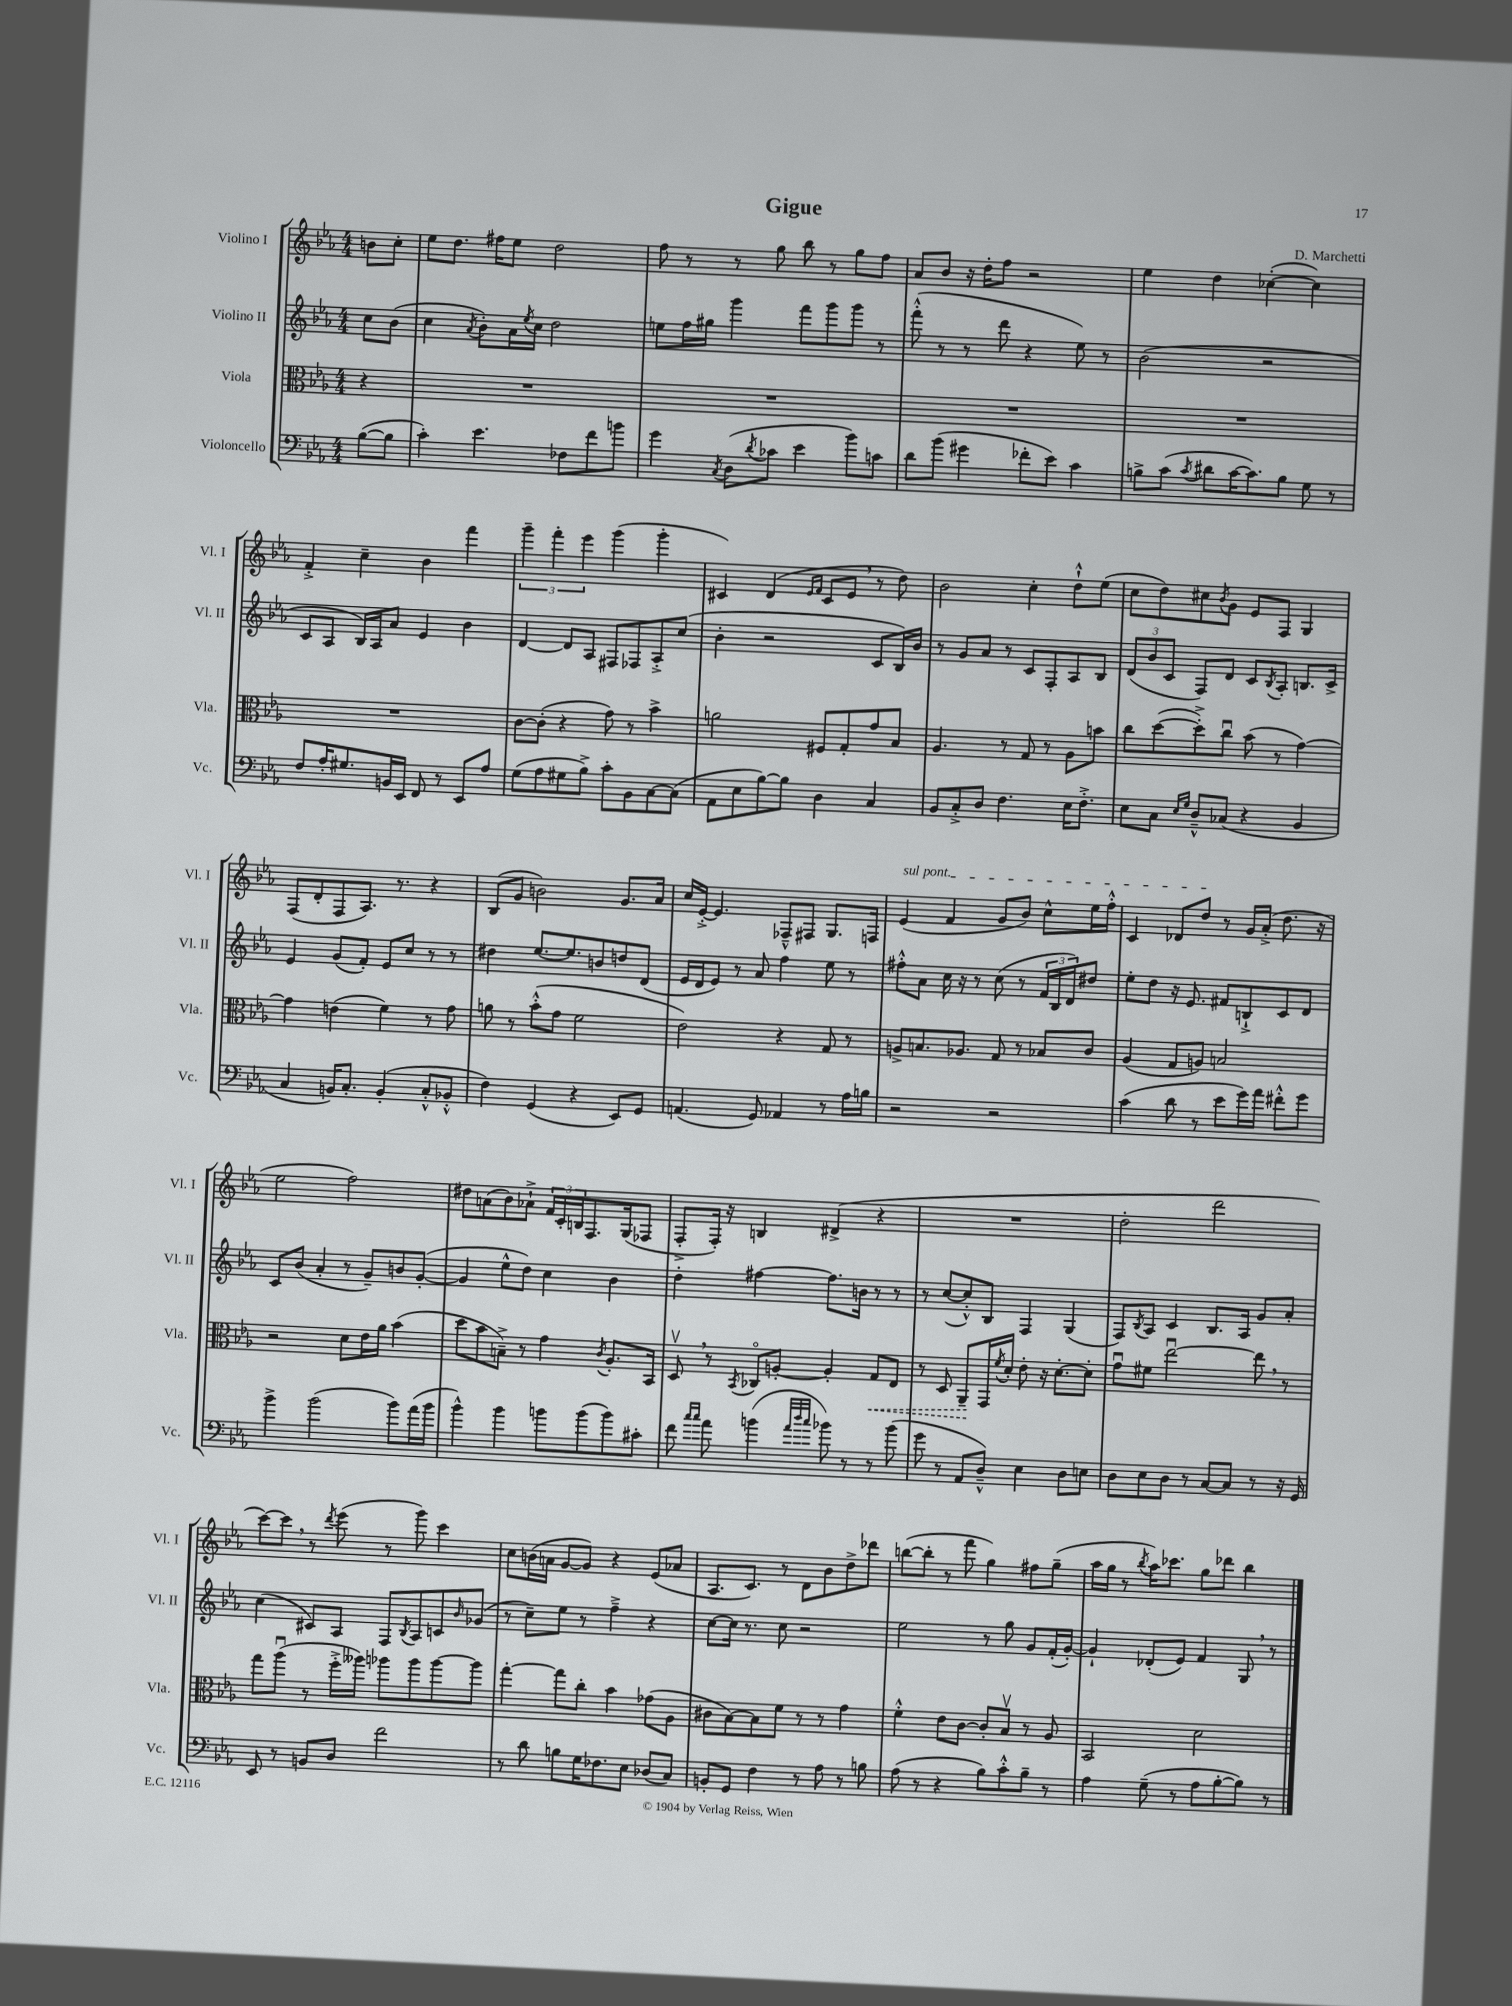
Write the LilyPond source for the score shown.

\header { title = "Gigue" composer = "D. Marchetti" }
<<
\new StaffGroup <<
\new Staff = "s0" \with { instrumentName = "Violino I" shortInstrumentName = "Vl. I" } {
    \clef treble \key ees \major \numericTimeSignature \time 4/4 \partial 4
    b'8 c''8-. |
    ees''8 d''8. fis''16 ees''8 d''2 |
    f''8 r8 r8 g''8 bes''8 r8 g''8 f''8 |
    aes'8 bes'8 r16 d''16-. f''8 r2 |
    ees''4 d''4 ces''4~-.( ces''4) |
    f'4-.-> c''4-- bes'4 f'''4 |
    \tuplet 3/2 { g'''4-- f'''4-. ees'''4 } g'''4( g'''4-. |
    cis'4) d'4( \grace { ees'16 f'16 } cis'8 ees'8 \breathe r8 d''8) |
    bes'2 c''4-. d''8-!-^ ees''8( |
    c''8 d''8) cis''8 \acciaccatura { bes'8 } g'8 ees'8 f8 g4 |
    f8( d'8-. f8 aes8.) r8. r4 |
    bes8( g'8 b'2) g'8. aes'16 |
    c''16 ees'16~-.-> ees'4. fes8---^ fis8 g8. f16 |
    \once \override TextSpanner.bound-details.left.text = \markup { \italic "sul pont." } ees'4\startTextSpan( f'4 g'8 bes'8) c''8-^ ees''16 f''16-.-^ |
    c'4 des'8 d''8\stopTextSpan r8 g'16 aes'16-.->( d''8. r16 |
    ees''2 f''2) |
    dis''8 a'8( bes'8) aes'8-!-> \tuplet 3/2 { f'16 c'16-. b16 } f8. g16( fes8 |
    f8-.-> f16-.) r16 b4 dis'4->( r4 |
    R1 |
    d''2-. d'''2 |
    c'''8~) c'''8 \breathe r8 \acciaccatura { d'''8 } ees'''8( r8 g'''8) c'''4 |
    c''8 b'16( a'16 g'8~ g'8) r4 ees'8( aes'8 |
    aes8. c'8.) r8 d'8 bes'8 d''8-> des'''8 |
    b''8~( b''8-. r8 f'''8 g''4) fis''8 g''8--( |
    aes''16 g''16 r8 \acciaccatura { bes''8 } aes''16) ces'''8. g''8 des'''8 bes''4 \bar "|." |
}
\new Staff = "s1" \with { instrumentName = "Violino II" shortInstrumentName = "Vl. II" } {
    \clef treble \key ees \major \numericTimeSignature \time 4/4 \partial 4
    c''8 bes'8( |
    c''4 \acciaccatura { aes'8 } bes'8-.) aes'16 \acciaccatura { ees''8 } c''16 d''2 |
    e''8 f''16 gis''16 g'''4 f'''8 g'''8 g'''8 r8 |
    f'''8-.-^( r8 r8 d'''8 r4 ees''8) r8 |
    bes'2( r2 |
    c'8 aes8 bes16) aes16 aes'8 ees'4 bes'4 |
    d'4~ d'8 aes8 fis8 fes8 aes8-.-> c''8( |
    bes'4-. r2 c'8 bes16) bes'16 |
    r8 g'8 aes'8 r8 c'8 f8-. aes8 bes8 |
    \tuplet 3/2 { d'8( bes'8 c'8 } f8) d'8 c'8 \acciaccatura { bes8 } aes8-. b8. c'16-> |
    ees'4 g'8( f'8-.) ees'8 c''8 r8 r8 |
    dis''4 ees''8.~ ees''8. b'8 d''8 d'8( |
    ees'16 d'16 ees'8) r8 aes'8 f''4 ees''8 r8 |
    fis''8-.-^ aes'8 c''16 r16 r8 c''8( r8 \tuplet 3/2 { f'16 bes16 d'16) } dis''8 |
    ees''8-. d''8 r16 ees'8. fis'8 b8-!-> c'8 d'8 |
    c'8 bes'8( aes'4-. r8 g'8--) b'8 g'8~-.( |
    g'4 ees''8-^ d''8) c''4 bes'4 |
    d''4-. fis''4~ fis''8. b'16 r8 r8 |
    r8 c''8~( c''8-.-^) bes8 f4 g4( |
    f8) \acciaccatura { bes8 } aes8 c'4 bes8. aes16 g'8 aes'8-. |
    c''4( cis'8) aes8 f8 \acciaccatura { bes8 } aes8 c'8 \grace { bes'16 } ges'8( |
    r8 c''8--) ees''8 r8 f''4---> r4 |
    c''8~ c''16 r8. c''8 r2 |
    ees''2 r8 g''8 g'8 f'16-.( g'16~-.) |
    g'4-! des'8-.( ees'8) f'4 g8 \breathe r8 \bar "|." |
}
\new Staff = "s2" \with { instrumentName = "Viola" shortInstrumentName = "Vla." } {
    \clef alto \key ees \major \numericTimeSignature \time 4/4 \partial 4
    r4 |
    R1 |
    R1 |
    R1 |
    R1 |
    R1 |
    c'8~ c'8-.( r4 g'8) r8 bes'4-> |
    a'2 fis8 g8-. g'8 bes8 |
    aes4. r8 g8 r8 aes8 b'8 |
    c''8 d''8~( d''8-.->) c''8\downbow bes'8( r8 g'4~) |
    g'4 e'4( f'4) r8 g'8 |
    a'8 r8 bes'8-.-^( g'8 f'2 |
    ees'2) r4 g8 r8 |
    a8-> b8. aes8. g8 r8 bes8 c'8 |
    aes4( g8 a8) b2 |
    r2 d'8 ees'16 aes'16 bes'4( |
    d''8 bes'8 b8--->) r8 g'4 \acciaccatura { c'8 } aes8.-. bes,16 |
    d8\upbow \breathe r8 \acciaccatura { bes,8 } ces8\flageolet a8~-. a4-. \once \override Hairpin.style = #'dashed-line g8\< ees8 |
    r8 d8 aes,8--\! g,16 \acciaccatura { f'8 } d'16-. ees'8-. r16 d'8.~-. d'8-. |
    g'8\downbow fis'8 ees''2~\downbow ees''8 \breathe r8 |
    g''8 aes''8\downbow( r8 f''16-.-> aeses''16) aes''8 aes''8 aes''8~ aes''8 |
    g''4~-. g''8 c''8-. bes'4 ges'8( aes8 |
    cis'8 bes8~) bes8 f'8 r8 r8 g'4 |
    f'4-.-^ ees'8 c'8~ c'8-. bes8\upbow r8 aes8 |
    bes,2 d'2 \bar "|." |
}
\new Staff = "s3" \with { instrumentName = "Violoncello" shortInstrumentName = "Vc." } {
    \clef bass \key ees \major \numericTimeSignature \time 4/4 \partial 4
    bes8~( bes8 |
    c'4-.) ees'4. fes8 f'8 b'8 |
    g'4 \acciaccatura { c8 } d8( \acciaccatura { d'8 } ces'8 ees'4 bes'8) c'8 |
    d'8 bes'8( gis'4 fes'8-. ees'8) c'4 |
    b8-> c'8( \acciaccatura { c'8 } dis'8 c'16~ c'8.) b8 g8 r8 |
    f8 aes16-. gis8. b,16 ees,16 f,8 r8 ees,8 aes8 |
    g8( aes8 gis8 bes8->) c'8-. bes,8 c8~ c8( |
    aes,8 ees8 bes8~) bes8 d4 c4 |
    bes,8 c8-.-> d8 f4. ees16 f8.-.-> |
    ees8 c8 \grace { ees16 g16 } d8---^ ces8( r4 bes,4 |
    c4 b,16) c8.-. b,4-.( c8-.-^ bes,8-.-^ |
    f4) g,4( r4 ees,8) g,8 |
    a,4.( g,8) aes,4 r8 aes16 b16 |
    r2 r2 |
    c'4( d'8 r8 ees'8 g'16) aes'16 fis'8-.-^ g'8 |
    bes'4-> bes'2( bes'8) aes'16( bes'16 |
    bes'4-^) bes'4 b'8 b'8( b'8) cis'8-. |
    f'8 \grace { c''16 c''16 } aes'8 b'4( \grace { aes'32 d''32 c''32 } bes'8) r8 r8 bes'8( |
    g'8 r8 aes,8 d8---^) ees4 d8 e8 |
    d8 ees8 d8 r8 c8~ c8 r8 r16 g,16 |
    ees,8 r8 b,8 d8 f'2 |
    r8 d'8 b8 g16 fes8. ees8 des8( c8) |
    b,8-. g,8 f4 r8 aes8 r8 b8 |
    aes8( r8 r4 bes8) c'8-.-^ bes8-- r8 |
    aes4 g8--( r8 aes8 bes8~-. bes8) r8 \bar "|." |
}
>>
>>
\layout { \context { \Score \remove "Bar_number_engraver" } }
